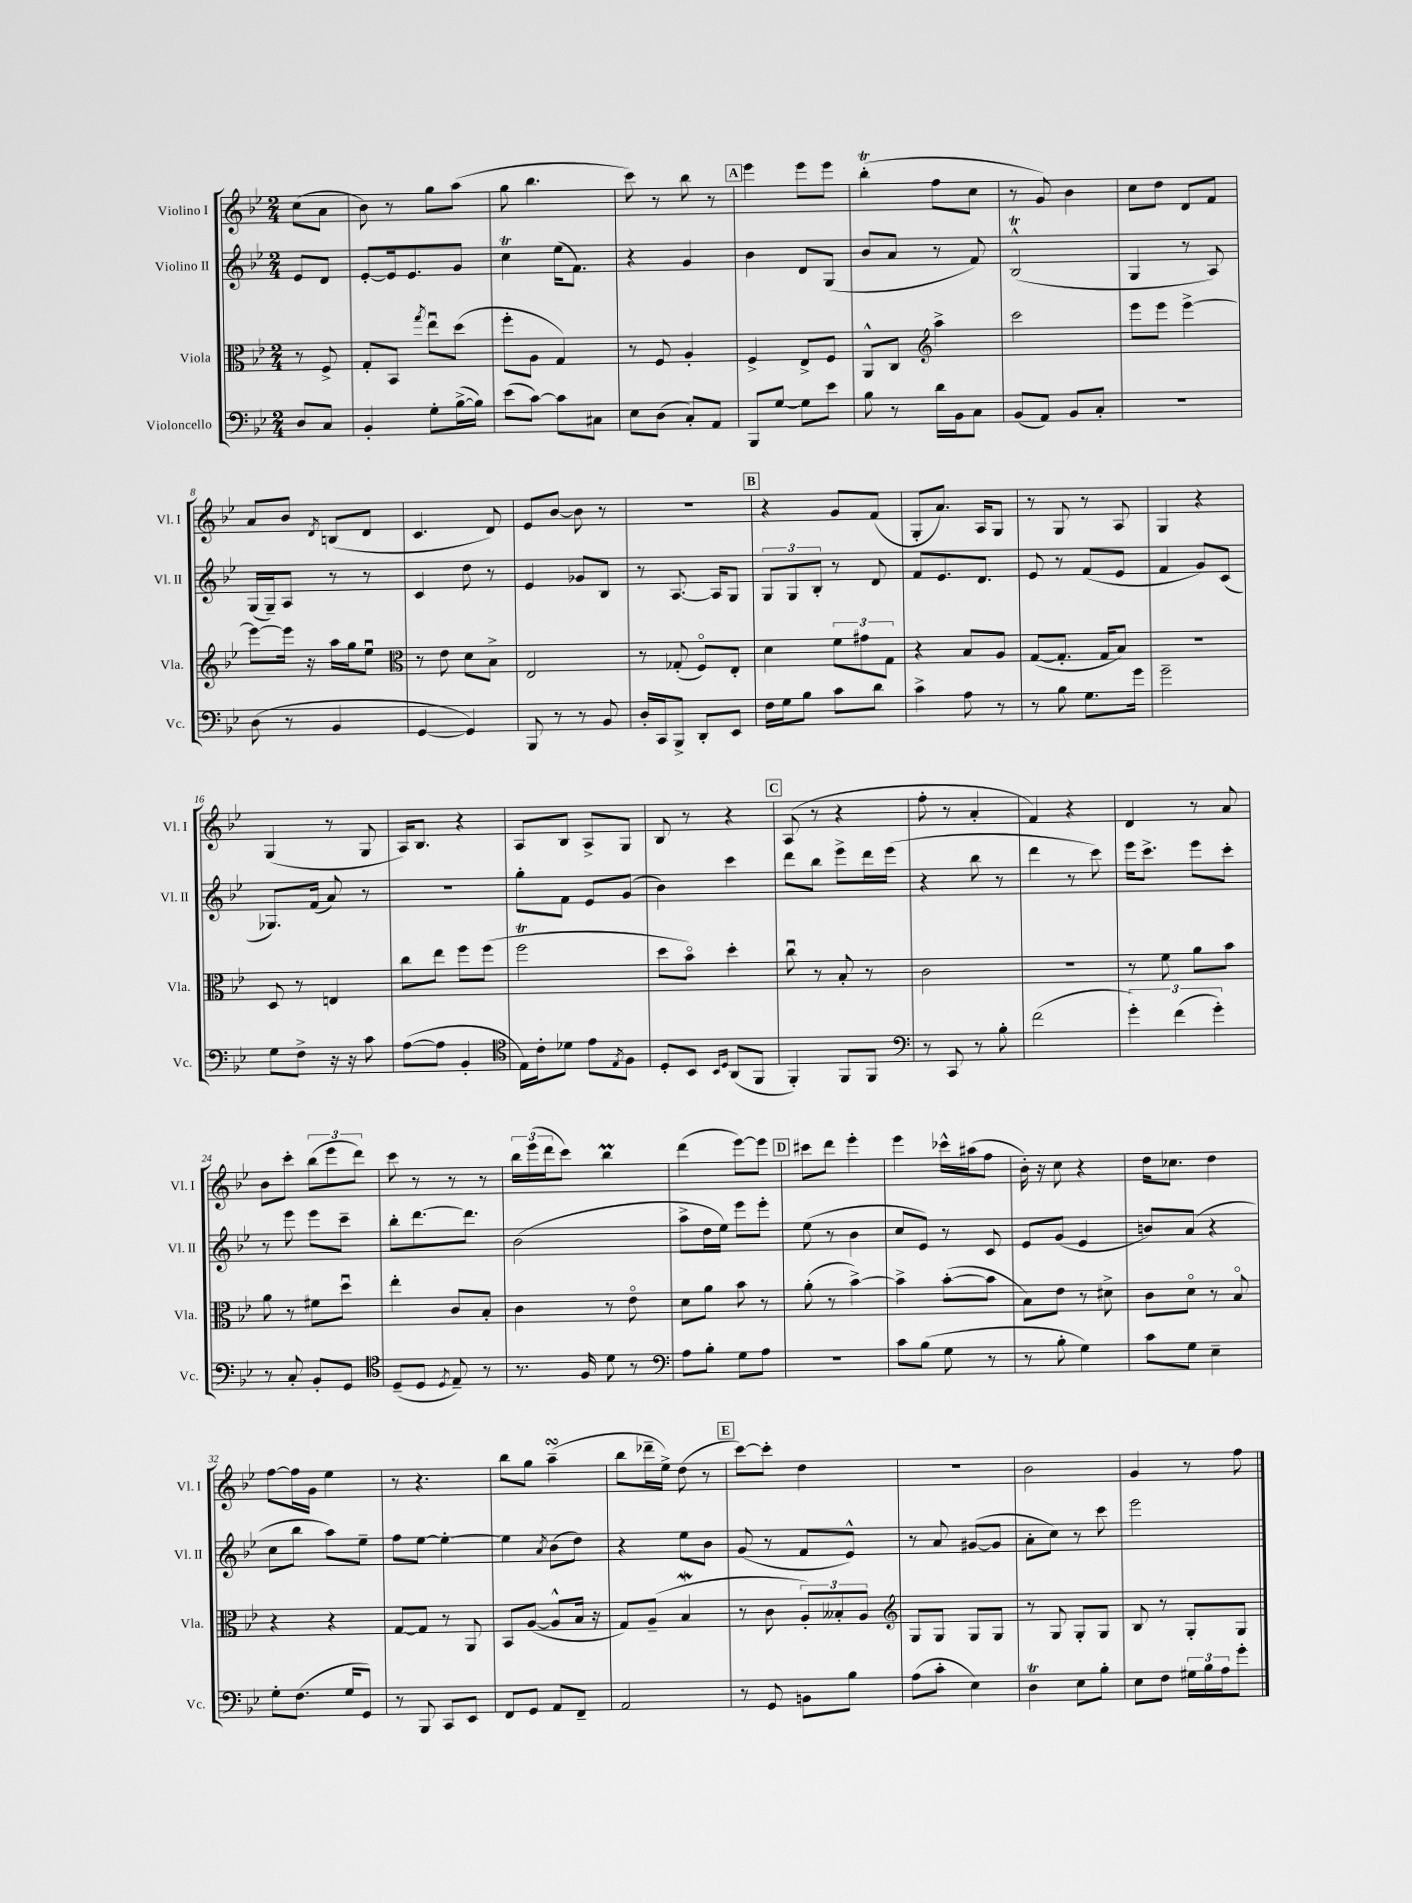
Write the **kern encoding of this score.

**kern	**kern	**kern	**kern
*staff4	*staff3	*staff2	*staff1
*clefF4	*clefC3	*clefG2	*clefG2
*k[b-e-]	*k[b-e-]	*k[b-e-]	*k[b-e-]
*M2/4	*M2/4	*M2/4	*M2/4
8D/L	8r	8e-/L	(8cc\L
8C/J	8F^/	8d/J	8a\J
=	=	=	=
4BB-'/	8G'/L	[8e-'/L	8b-\)
.	8BB-/J	16e-/]k	8r
.	.	8.e-/	.
.	8qgg/	.	.
8G'\L	8ee-u\L	.	8gg\L
([16B-^\L	(8dd\J	8g/J	(8aa\J
16B-\]JJ)	.	.	.
=	=	=	=
(8e-\L	8ff'\L	4cc\	8gg\
[8c\J)	8A\J	.	4.bb-\
8c\]L	4G/)	(16ee-\LK	.
.	.	8.f\J)	.
8C#\J	.	.	.
=	=	=	=
8E-\L	8r	4r	8ccc\)
(8D\J	8F/	.	8r
8C'/L)	4A'/	4g/	8bb-\
8AA/J	.	.	8r
=	=	=	=
8BBB-/L	4F^/	4b-\	4eee-\
[8G/J	.	.	.
8G\]L	8E-^/L	8d/L	8eee-\L
8e-\J	8F/J	(8G/J	8eee-\J
=	=	=	=
8B-\	8AA^^/L	8b-/L	(4bb-'\
8r	8C/J	8a/J	.
*	*clefG2	*	*
16d\LL	4aa^\	8r	8ff\L
16BB-\J	.	.	.
8C\J	.	8f/)	8cc\J
=	=	=	=
(8BB-/L	2ccc\	(2B-^^/	8r
8AA/J)	.	.	8g/)
8BB-/L	.	.	4b-\
8C'/J	.	.	.
=	=	=	=
2r	8eee-\L	4G/	8cc\L
.	8eee-\J	.	8dd\J
.	[4eee-^\	8r	8d/L
.	.	8A/)	8f/J
=	=	=	=
(8D\	8eee-\_L	(16G/LL	8a/L
.	.	16G~/J)	.
8r	16eee-\]Jk	8A/J	8b-/J
.	16r	.	.
.	.	.	8qd/
4BB-/	16aa\LL	8r	(8B/L
.	16gg\J	.	.
.	8ee-u\J	8r	8d/J
=	=	=	=
*	*clefC3	*	*
[4GG/	8r	4c/	4.c/
.	8e-\	.	.
4GG/])	8d\L	8dd\	.
.	8B-^\J	8r	8d/)
=	=	=	=
8BBB-/	2E-/	4e-/	8e-/L
8r	.	.	[8b-/J
8r	.	8g-/L	8b-\]
8BB-/	.	8B-/J	8r
=	=	=	=
16D'/LL	8r	8r	2r
16CC/J	.	.	.
8BBB-^/J	(8G-'/	[8.A/	.
8DD'/L	8Fo/L)	.	.
.	.	16A/]LK	.
8EE-/J	8E-'/J	8G/J	.
=	=	=	=
16F\LL	4d\	12G/L	4r
16G\J	.	.	.
.	.	12G/	.
8B-\J	.	.	.
.	.	12B-'/J	.
8c\L	12f\L	8r	8g/L
.	12g#\	.	.
8d\J	.	8d/	(8f/J
.	12G\J	.	.
=	=	=	=
4c^\	4r	8f/L	8G'/L
.	.	8.e-/	8.a/J)
8A\	8B-/L	.	.
.	.	8.d/J	16A/LK
8r	8A/J	.	8G/J
=	=	=	=
8r	([8G/L	8e-/	8r
8B-\	8.G'/]J	8r	8G/
8.G\L	.	(8f/L	8r
.	16G/LK	.	.
.	8B-/J)	8e-/J	8A/
16g\Jk	.	.	.
=	=	=	=
2g~\	2r	4f/	4G/
.	.	8g/L)	4r
.	.	(8c/J	.
=	=	=	=
8G\L	8D/	8.G-/L)	(4G/
8F^\J	8r	.	.
.	.	(16f/Jk	.
16r	4E/	8a/)	8r
16r	.	.	.
8c\	.	8r	8G/
=	=	=	=
([8A\L	8cc\L	2r	16A/LK)
.	.	.	8.B-/J
8A\]J	8ee-\J	.	.
4BB-'/	8ff\L	.	4r
.	(8ff\J	.	.
=	=	=	=
*clefC4	*	*	*
16E-\LL)	2ff\	8gg'\L	8A/L
16c'\J	.	.	.
8d-\J	.	8f\J	8B-/J
8e-\L	.	8e-/L	8A^/L
8qE-/	.	.	.
8F\J	.	(8g/J	8G/J
=	=	=	=
8D'/L	8dd\L	4b-\)	8B-/
8BB-/J	8b-o\J)	.	8r
16qqBB-/LL	.	.	.
16qqD/JJ	.	.	.
(8AA/L	4dd'\	4ccc\	4r
8FF/J	.	.	.
=	=	=	=
4FF'/)	8ccu\	8ddd\L	(8A/
.	8r	8bb-\J	8r
8FF/L	8B-'/	8eee-^\L	4r
8FF/J	8r	16ddd\L	.
.	.	(16eee-\JJ	.
=	=	=	=
*clefF4	*	*	*
8r	2c\	4r	8ff'\
8CC/	.	.	8r
8r	.	8bb-\	4a'/
8B-'\	.	8r	.
=	=	=	=
(2f\	2r	4ddd\	4f/)
.	.	8r	4r
.	.	8ccc\)	.
=	=	=	=
6g'\)	8r	16eee-\LK	4d/
.	.	8.ccc^\J	.
.	8f\	.	.
(6f\	.	.	.
.	8a\L	8eee-\L	8r
6g'\)	.	.	.
.	8b-\J	8ccc'\J	8a/
=	=	=	=
8r	8a\	8r	8b-\L
8C'/	8r	8eee-\	8ccc'\J
8BB-'/L	8f#\L	8eee-\L	(12bb-\L
.	.	.	12eee-\
8GG/J	8ddu\J	8ccc~\J	.
.	.	.	12ddd\J)
=	=	=	=
*clefC4	*	*	*
(8D~/L	4ee-'\	8bb-'\L	8ccc\
8D/J	.	[8.ddd\	8r
8qD/	.	.	.
8E-~/)	8c/L	.	8r
.	.	8.ddd\]J	.
8r	8B-'/J	.	8r
=	=	=	=
8.r	4c\	(2b-\	24bb-\LL
.	.	.	(24eee-\
.	.	.	24ddd\J
.	.	.	8ccc\J)
16F/	.	.	.
8d\	8r	.	4bb-\
8r	8e-o\	.	.
=	=	=	=
*clefF4	*	*	*
8A\L	8d\L	8aa^\L	(4ddd\
8B-'\J	8a\J	16dd\L	.
.	.	16ee-\JJ)	.
8G\L	8b-\	8eee-\L	[8eee-\L)
8A\J	8r	8eee-'\J	8eee-\]J
=	=	=	=
2r	(8a'\	(8ee-\	8ccc#\L
.	8r	8r	8ddd\J
.	[4b-^\)	4b-\	4eee-'\
=	=	=	=
8c\L	4b-^\]	8cc/L	4eee-\
(8B-\J	.	8e-/J)	.
8G\	([8b-'\L	8r	16ccc-^^\LL
.	.	.	(16aa#\J
8r	8b-\]J	8c/	8ff\J
=	=	=	=
8r	8B-\L)	8e-/L	16b-'\)
.	.	.	16r
8B-'\	8e-\J	(8g/J	8cc\
4G\)	8r	4e-/	4r
.	8d#^\	.	.
=	=	=	=
8c\L	8c\L	8b/L)	16dd\LK
.	.	.	8.cc-\J
8G\J	8do\J	(8a/J	.
4E-~\	8r	4r	4dd\
.	8B-o/	.	.
=	=	=	=
8G'\L	4r	8cc\L	[8ff\L
(8.F\J	.	8bb-\J	16ff\]L
.	.	.	16g\JJ
.	4r	8aa\L)	4ee-\
16G/LK	.	.	.
8GG/J)	.	8ee-~\J	.
=	=	=	=
8r	[8G/L	8ff\L	8r
8BBB-/	8G/]J	[8ee-\J	4.r
8CC/L	8r	4ee-'\_	.
8EE-/J	8AA/	.	.
=	=	=	=
8FF/L	8BB-/L	4ee-\]	8bb-\L
8GG/J	([8A/J	.	8gg\J
.	.	8qa/	.
8AA/L	8A^^/]L	(8b-\L	(4aa~\
8FF~/J	16B-/Jk	8dd\J)	.
.	16r	.	.
=	=	=	=
2AA/	8G/L)	4r	8bb-\L
.	(8A~/J	.	16ddd-~\L
.	.	.	16ee-^\JJ)
.	4B-/	8ee-\L	(8dd\
.	.	8b-\J	8r
=	=	=	=
8r	8r	(8g/	[8ccc\L)
8GG/	8c\	8r	8ccc'\]J
8BB\L	12A'/L)	8f/L	4dd\
.	12B--'/	.	.
8B-\J	.	8e-^^/J)	.
.	12A/J	.	.
=	=	=	=
*	*clefG2	*	*
(8A\L	8G/L	8r	2r
8c'\J	8G/J	8a/	.
4E-\)	8G/L	([8g#/L	.
.	8G/J	8g#/]J	.
=	=	=	=
4D\	8r	8a'\L	2b-\
.	8G/	8cc\J)	.
8E-\L	8G'/L	8r	.
8B-'\J	8G/J	8ccc\	.
=	=	=	=
8E-\L	8B-/	2eee-\	4g/
8F\J	8r	.	.
24G#\LL	8G'/L	.	8r
24B-\	.	.	.
24A\J	.	.	.
8g'\J	8G/J	.	8ff\
==	==	==	==
*-	*-	*-	*-
